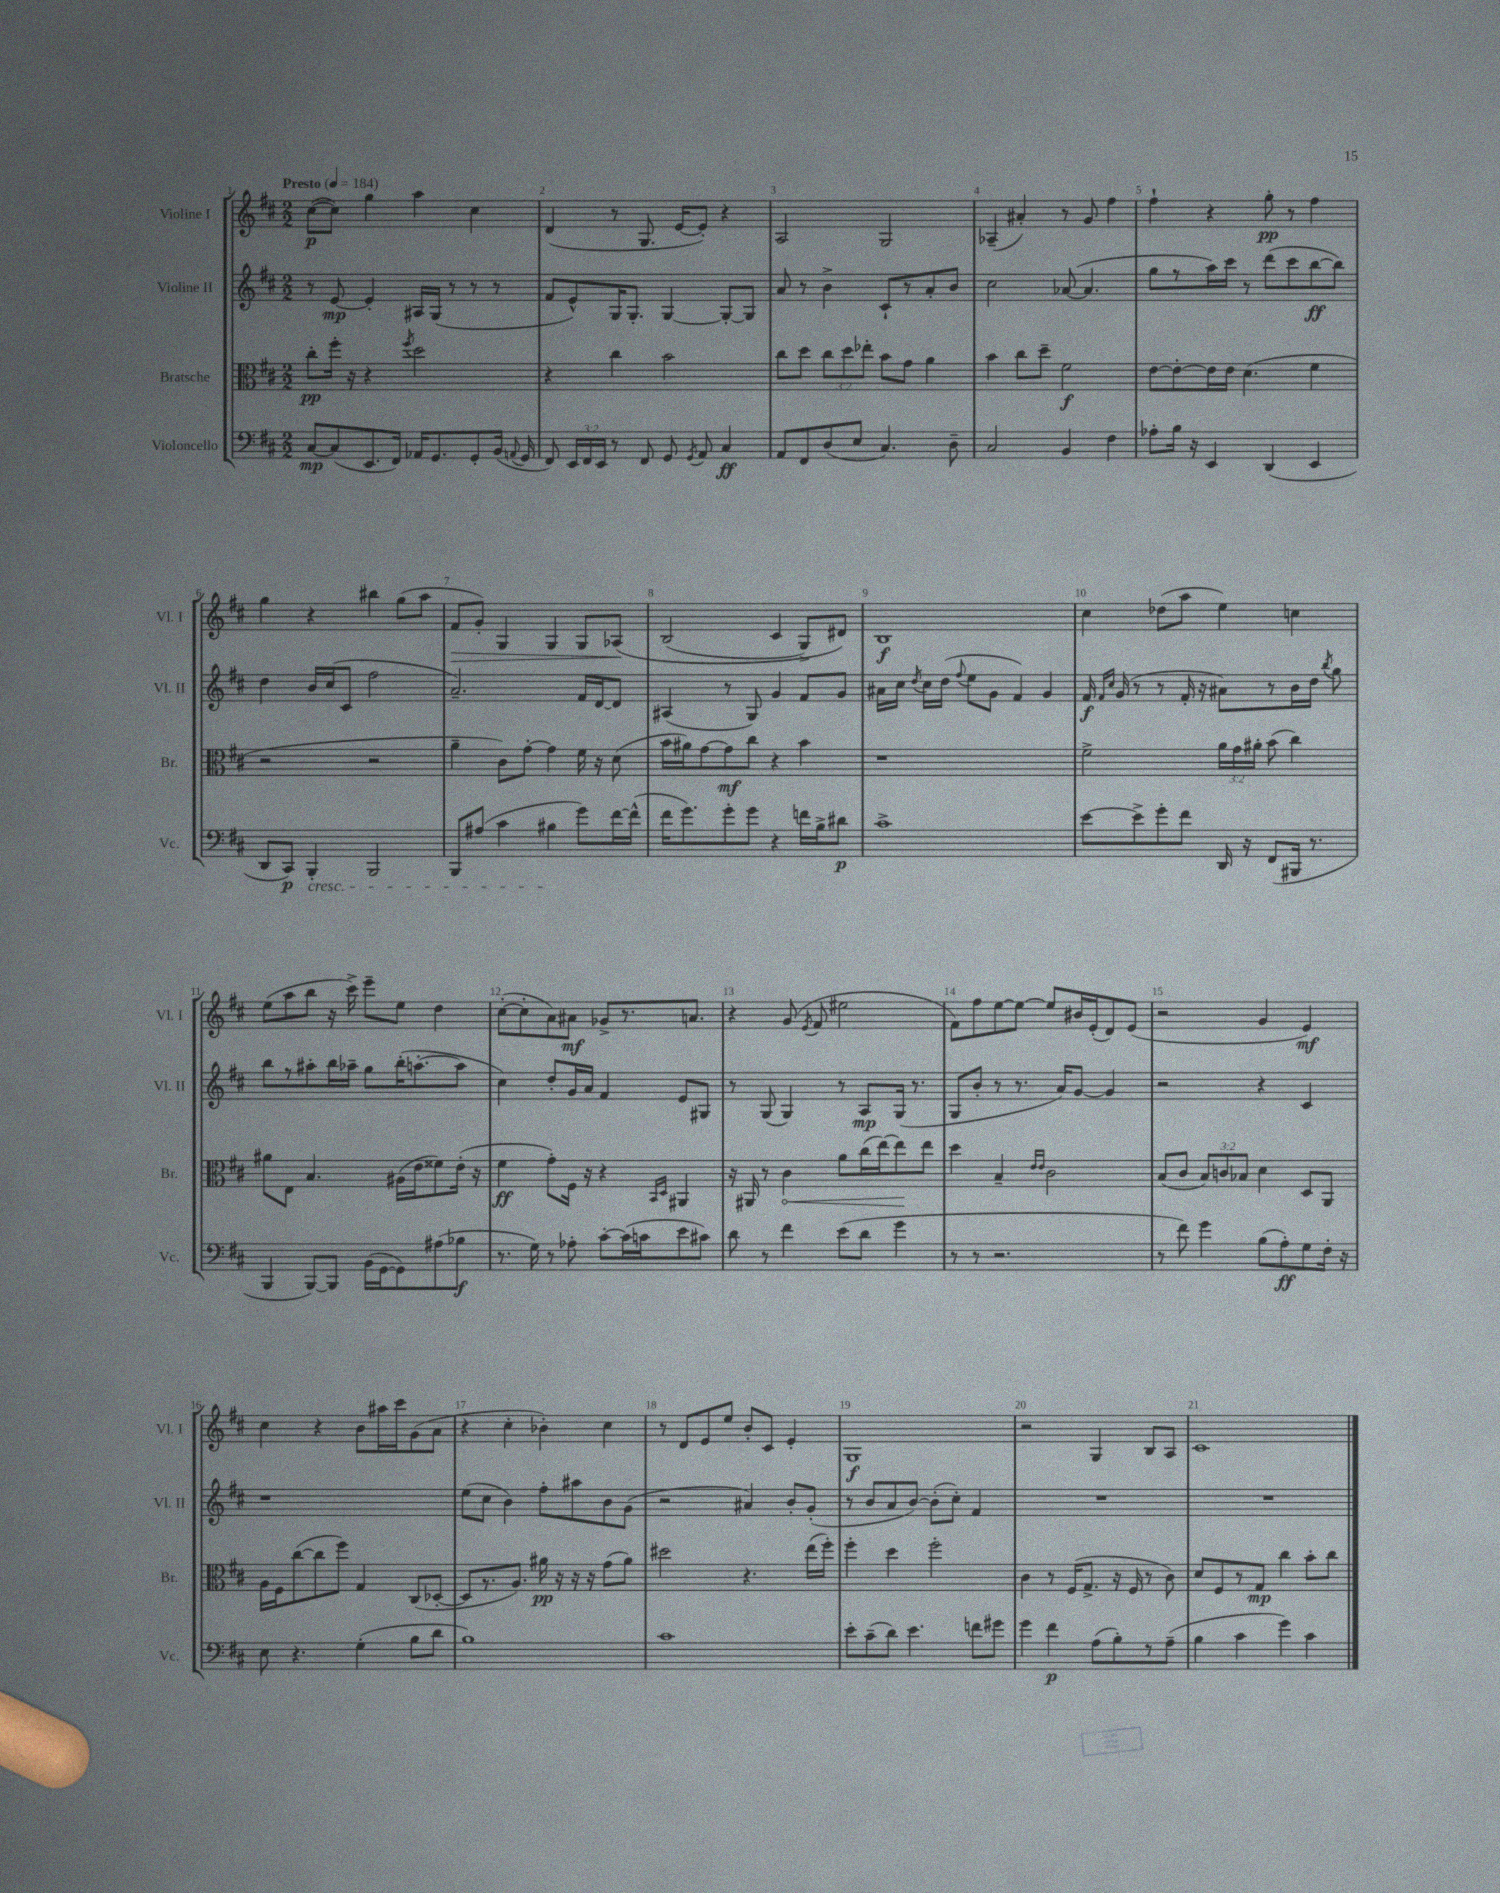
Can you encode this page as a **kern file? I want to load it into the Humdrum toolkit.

**kern	**dynam	**kern	**dynam	**kern	**dynam	**kern	**dynam
*part4	*part4	*part3	*part3	*part2	*part2	*part1	*part1
*staff4	*staff4	*staff3	*staff3	*staff2	*staff2	*staff1	*staff1
*I"Violoncello	*	*I"Bratsche	*	*I"Violine II	*	*I"Violine I	*
*I'Vc.	*	*I'Br.	*	*I'Vl. II	*	*I'Vl. I	*
*clefF4	*	*clefC3	*	*clefG2	*	*clefG2	*
*k[f#c#]	*	*k[f#c#]	*	*k[f#c#]	*	*k[f#c#]	*
*M2/2	*	*M2/2	*	*M2/2	*	*M2/2	*
*MM184	*	*MM184	*	*MM184	*	*MM184	*
=1	=1	=1	=1	=1	=1	=1	=1
!	!	!	!	!	!	!LO:TX:a:B:t=Presto	!
[8C#/L	mp	8cc#'\L	pp	8r	.	([8cc#\L	p
(8C#/]	.	16ff#'\Jk	.	[8e/	mp	8cc#\J])	.
.	.	16r	.	.	.	.	.
8.EE/	.	4r	.	4e'/]	.	4gg\	.
16FF#/Jk)	.	.	.	.	.	.	.
.	.	8qff#/	.	.	.	.	.
16AA-X/KL	.	2dd\	.	16A#X/LL	.	4aa\	.
8.GG/	.	.	.	(16G/JJ	.	.	.
.	.	.	.	8r	.	.	.
8GG'/	.	.	.	8r	.	4cc#\	.
(16BB/Jk	.	.	.	8r	.	.	.
8qqAAn/	.	.	.	.	.	.	.
16GG/	.	.	.	.	.	.	.
=2	=2	=2	=2	=2	=2	=2	=2
8FF#/)	.	4r	.	8f#/L	.	(4d/	.
24EE/LL	.	.	.	8e^^/)	.	.	.
24FF#/	.	.	.	.	.	.	.
24EE/JJ	.	.	.	.	.	.	.
8r	.	4cc#\	.	16G/K	.	8r	.
.	.	.	.	8.G'/J	.	.	.
8FF#/	.	.	.	.	.	8.G/	.
8GG/	.	2b\	.	[4G/	.	.	.
.	.	.	.	.	.	[16e/KL	.
8qGG/	.	.	.	.	.	.	.
8AA/	.	.	.	.	.	8e'/J])	.
4C#/	ff	.	.	8G'/L_	.	4r	.
.	.	.	.	8G/J]	.	.	.
=3	=3	=3	=3	=3	=3	=3	=3
8AA/L	.	8cc#\L	.	8a/	.	2A/	.
8FF#/	.	8dd\J	.	8r	.	.	.
(8D/	.	12cc#\L	.	4b^\	.	.	.
.	.	12dd\	.	.	.	.	.
8E/J	.	.	.	.	.	.	.
.	.	12ee-X'\J	.	.	.	.	.
4.C#/)	.	8b\L	.	8c#`/L	.	2G/	.
.	.	8g\J	.	8r	.	.	.
.	.	4a\	.	8a'/	.	.	.
8D~\	.	.	.	8b/J	.	.	.
=4	=4	=4	=4	=4	=4	=4	=4
2C#/	.	4b\	.	2cc#\	.	(4A-X~/	.
.	.	8cc#\L	.	.	.	4a#X'/)	.
.	.	8dd~\J	.	.	.	.	.
4BB/	.	2f#\	f	([8a-X/	.	8r	.
.	.	.	.	4.a-/]	.	8g/	.
4F#\	.	.	.	.	.	4ff#\	.
=5	=5	=5	=5	=5	=5	=5	=5
8A-X'\L	.	[8e\L	.	8gg\L	.	4ff#`\	.
16B\Jk	.	8e'\_	.	8r	.	.	.
16r	.	.	.	.	.	.	.
4EE/	.	16e\L]	.	16aa\L)	.	4r	.
.	.	16e\JJ	.	16ccc#\JJ	.	.	.
.	.	(4.d\	.	8r	.	.	.
(4DD/	.	.	.	(8ddd\L	.	8gg'\	pp
.	.	.	.	8ccc#\	.	8r	.
4EE/	.	4f#\	.	[8bb\	ff	4ff#\	.
.	.	.	.	8bb\J])	.	.	.
!!LO:LB:g=z
=6	=6	=6	=6	=6	=6	=6	=6
8DD/L	.	2r	.	4dd\	.	4gg\	.
8CC#/J)	p	.	.	.	.	.	.
!LO:TX:b:i:t=cresc.	!	!	!	!	!	!	!
4BBB'/	.	.	.	16b/LL	.	4r	.
.	.	.	.	(16cc#/J	.	.	.
.	.	.	.	8c#/J	.	.	.
2BBB/	.	2r	.	2ff#\	.	4bb#X\	.
.	.	.	.	.	.	(8gg\L	.
.	.	.	.	.	.	8aa\J	.
=7	=7	=7	=7	=7	=7	=7	=7
!	!	!	!	!	!	!	!LO:HP:b
8BBB/L	.	4a~\	.	2.a~/)	.	8f#/L	>
(8A#X/J	.	.	.	.	.	8g'/J)	.
4c#\	.	8c#\L)	.	.	.	4G/	.
.	.	[8g'\J	.	.	.	.	.
4B#X\	.	4g\]	.	.	.	4G/	.
8g\L)	.	16f#\	.	16f#/LL	.	8G/L	.
.	.	16r	.	[16d/J	.	.	.
[16f#\L	.	(8d\	.	8d/J]	.	(8A-X/J	.
(16f#^^\JJ]	.	.	.	.	.	.	.
.	.	.	.	.	.	.	]
=8	=8	=8	=8	=8	=8	=8	=8
16f#\KL	.	16b\LL	.	(4A#X/	.	(2B/	.
8.g\)	.	16a#X\J)	.	.	.	.	.
.	.	[8g\	.	.	.	.	.
8g'\	.	8g\]	mf	8r	.	.	.
8g\J	.	8cc#\J	.	8G/)	.	.	.
4r	.	4r	.	4g/	.	4c#/	.
16fn\LL	.	4b\	.	8f#/L	.	8G^/L)	.
16B^\J	.	.	.	.	.	.	.
8d#X\J	p	.	.	8g/J	.	8d#X/J)	.
=9	=9	=9	=9	=9	=9	=9	=9
1c#^	.	1r	.	16a#X\LL	.	1B	f
.	.	.	.	16cc#\JJ	.	.	.
.	.	.	.	8qdd/	.	.	.
.	.	.	.	16cc#\LL	.	.	.
.	.	.	.	(16dd\JJ	.	.	.
.	.	.	.	8qqff#/	.	.	.
.	.	.	.	8ee\L	.	.	.
.	.	.	.	8g\J	.	.	.
.	.	.	.	4f#/)	.	.	.
.	.	.	.	4g/	.	.	.
=10	=10	=10	=10	=10	=10	=10	=10
[8e\L	.	2f#^\	.	16f#/	f	4cc#\	.
.	.	.	.	16qqf#/LL	.	.	.
.	.	.	.	16qqcc#/JJ	.	.	.
.	.	.	.	(16g/	.	.	.
8e^\]	.	.	.	8r	.	.	.
8g'\	.	.	.	8r	.	(8dd-X\L	.
8f#\J	.	.	.	16f#'/	.	8aa\J	.
.	.	.	.	16r	.	.	.
16DD/	.	24a\LL	.	8a#X\L)	.	4ee\)	.
.	.	24g\	.	.	.	.	.
16r	.	.	.	.	.	.	.
.	.	24a#X'\JJ	.	.	.	.	.
(8FF#/L	.	(8b\	.	8r	.	.	.
16BBB#X/Jk	.	4cc#\)	.	16b\L	.	4ccn\	.
8.r	.	.	.	16dd\JJ	.	.	.
.	.	.	.	8qbb/	.	.	.
.	.	.	.	8gg\	.	.	.
!!LO:LB:g=z
=11	=11	=11	=11	=11	=11	=11	=11
4BBB/	.	8a#X\L	.	8bb\L	.	(8ee\L	.
.	.	8E\J	.	8r	.	8aa\	.
[8BBB/L)	.	4.B/	.	8aa#X'\	.	8bb\J	.
8BBB/J]	.	.	.	16bb\L	.	16r	.
.	.	.	.	16aa-X~\JJ	.	16ccc#^\)	.
(16BB\LL	.	.	.	8gg\L	.	8eee~\L	.
[16GG\J	.	.	.	.	.	.	.
8GG\])	.	(16A#X\LL	.	(16bb'\K	.	8ee\J	.
.	.	16e\J	.	[8.aan'\	.	.	.
(8A#X\	.	8f##X\)	.	.	.	4dd\	.
8B-X\J	f	(16e'\Jk	.	8aa\J]	.	.	.
.	.	16r	.	.	.	.	.
=12	=12	=12	=12	=12	=12	=12	=12
8.r	.	4f#\	ff	4cc#\)	.	([8cc#'\L	.
.	.	.	.	.	.	8cc#'\]	.
16G\)	.	.	.	.	.	.	.
8r	.	8g'\L)	.	8dd'/L	.	8a\)	.
8A-X'\	.	16F#\Jk	.	16g/L	.	8a#X\J	mf
.	.	16r	.	16a/JJ	.	.	.
[8c#'\L	.	4r	.	4f#/	.	8g-X^/L	.
(16c#\L]	.	.	.	.	.	8.r	.
16cn\J	.	.	.	.	.	.	.
.	.	16qqBB/LL	.	.	.	.	.
.	.	16qqD/JJ	.	.	.	.	.
8e\	.	4AA#X/	.	8e/L	.	.	.
.	.	.	.	.	.	8.an/J	.
8c#X\J)	.	.	.	8G#X/J	.	.	.
=13	=13	=13	=13	=13	=13	=13	=13
8d\	.	16r	.	8r	.	4r	.
.	.	16AA#X/	.	.	.	.	.
8r	.	8r	.	(8G/	.	.	.
!	!	!	!LO:HP:b	!	!	!	!
4f#\	.	4c#\	<	4G/)	.	(8g/	.
.	.	.	.	.	.	8qe/	.
.	.	.	.	.	.	8f#/	.
(8e\L	.	8a\L	.	8r	.	2ee#X\	.
8d\J	.	(16cc#\L	.	8A/L	mp	.	.
.	.	[16ee\J)	.	.	.	.	.
4g\	.	8ee\]	.	(16G/Jk	.	.	.
.	.	.	.	8.r	.	.	.
.	.	8ee\J	[	.	.	.	.
=14	=14	=14	=14	=14	=14	=14	=14
8r	.	4dd\	.	8G/L	.	8f#\L)	.
8r	.	.	.	8b'/J	.	8ff#\	.
2.r	.	4B~/	.	8r	.	[8ee\	.
.	.	.	.	8.r	.	8ee\J_	.
.	.	16qqe/LL	.	.	.	.	.
.	.	16qqe/JJ	.	.	.	.	.
.	.	2c#\	.	.	.	8ee/L]	.
.	.	.	.	16a/KL)	.	.	.
.	.	.	.	[8g/J	.	16b#X/L	.
.	.	.	.	.	.	(16e'/J	.
.	.	.	.	4g/]	.	8d/)	.
.	.	.	.	.	.	(8e/J	.
=15	=15	=15	=15	=15	=15	=15	=15
8r	.	(8B/L	.	2r	.	2r	.
8f#\)	.	8c#/J	.	.	.	.	.
4g\	.	12B/L)	.	.	.	.	.
.	.	12cn/	.	.	.	.	.
.	.	12B-X/J	.	.	.	.	.
(8B\L	.	4d\	.	4r	.	4g/	.
8A'\)	ff	.	.	.	.	.	.
8G\	.	8D/L	.	4c#/	.	4e/)	mf
16F#'\Jk	.	8AA/J	.	.	.	.	.
16r	.	.	.	.	.	.	.
!!LO:LB:g=z
=16	=16	=16	=16	=16	=16	=16	=16
8E\	.	16A\LL	.	1r	.	4cc#\	.
.	.	16F#\J	.	.	.	.	.
4.r	.	([8cc#\	.	.	.	.	.
.	.	8cc#\]	.	.	.	4r	.
.	.	8ff#\J)	.	.	.	.	.
(4G'\	.	4G/	.	.	.	8b\L	.
.	.	.	.	.	.	16aa#X\L	.
.	.	.	.	.	.	16ccc#\J	.
8B\L	.	(8C#/L	.	.	.	(8g\	.
8d\J	.	[8D-X'/J	.	.	.	8a\J	.
=17	=17	=17	=17	=17	=17	=17	=17
1B)	.	8D-/L]	.	(8ee\L	.	4r	.
.	.	8.r	.	8cc#\J	.	.	.
.	.	.	.	4b\)	.	4cc#'\	.
.	.	8.A/J)	.	.	.	.	.
.	.	16a#X\	pp	8ff#'\L	.	4b-X'\)	.
.	.	16r	.	.	.	.	.
.	.	16r	.	8aa#X\	.	.	.
.	.	16r	.	.	.	.	.
.	.	(8g\L	.	8b\	.	4cc#\	.
.	.	8a#\J)	.	(8g\J	.	.	.
=18	=18	=18	=18	=18	=18	=18	=18
1c#	.	2dd#X\	.	2r	.	8r	.
.	.	.	.	.	.	8d/L	.
.	.	.	.	.	.	8e/	.
.	.	.	.	.	.	8ee/J	.
.	.	4.r	.	4a#X/)	.	8b'/L	.
.	.	.	.	.	.	8c#/J	.
.	.	.	.	8b'/L	.	4e'/	.
.	.	(16ee\LL	.	(8g'/J	.	.	.
.	.	16ff#'\JJ)	.	.	.	.	.
=19	=19	=19	=19	=19	=19	=19	=19
8e'\L	.	4ff#'\	.	8r	.	1G	f
(8c#~\	.	.	.	8b/L	.	.	.
8d\J)	.	4dd\	.	8a/	.	.	.
4.e\	.	.	.	[8b/J)	.	.	.
.	.	2ff#'\	.	(8b'\L]	.	.	.
.	.	.	.	8cc#'\J)	.	.	.
8fn\L	.	.	.	4f#/	.	.	.
8g#X\J	.	.	.	.	.	.	.
=20	=20	=20	=20	=20	=20	=20	=20
4g\	.	4c#\	.	1r	.	2r	.
4f#\	p	8r	.	.	.	.	.
.	.	(16F#/KL	.	.	.	.	.
.	.	8.G^/J	.	.	.	.	.
(8A\L	.	.	.	.	.	4G/	.
8B'\)	.	16r	.	.	.	.	.
.	.	16F#/	.	.	.	.	.
8r	.	8r	.	.	.	8B/L	.
(8A~\J	.	8c#\)	.	.	.	8A/J	.
=21	=21	=21	=21	=21	=21	=21	=21
4B\	.	8d/L	.	1r	.	1c#	.
.	.	8F#/	.	.	.	.	.
4c#\	.	8r	.	.	.	.	.
.	.	8G/J	mp	.	.	.	.
4g\)	.	4cc#\	.	.	.	.	.
4c#\	.	8b'\L	.	.	.	.	.
.	.	8cc#\J	.	.	.	.	.
==	==	==	==	==	==	==	==
*-	*-	*-	*-	*-	*-	*-	*-
